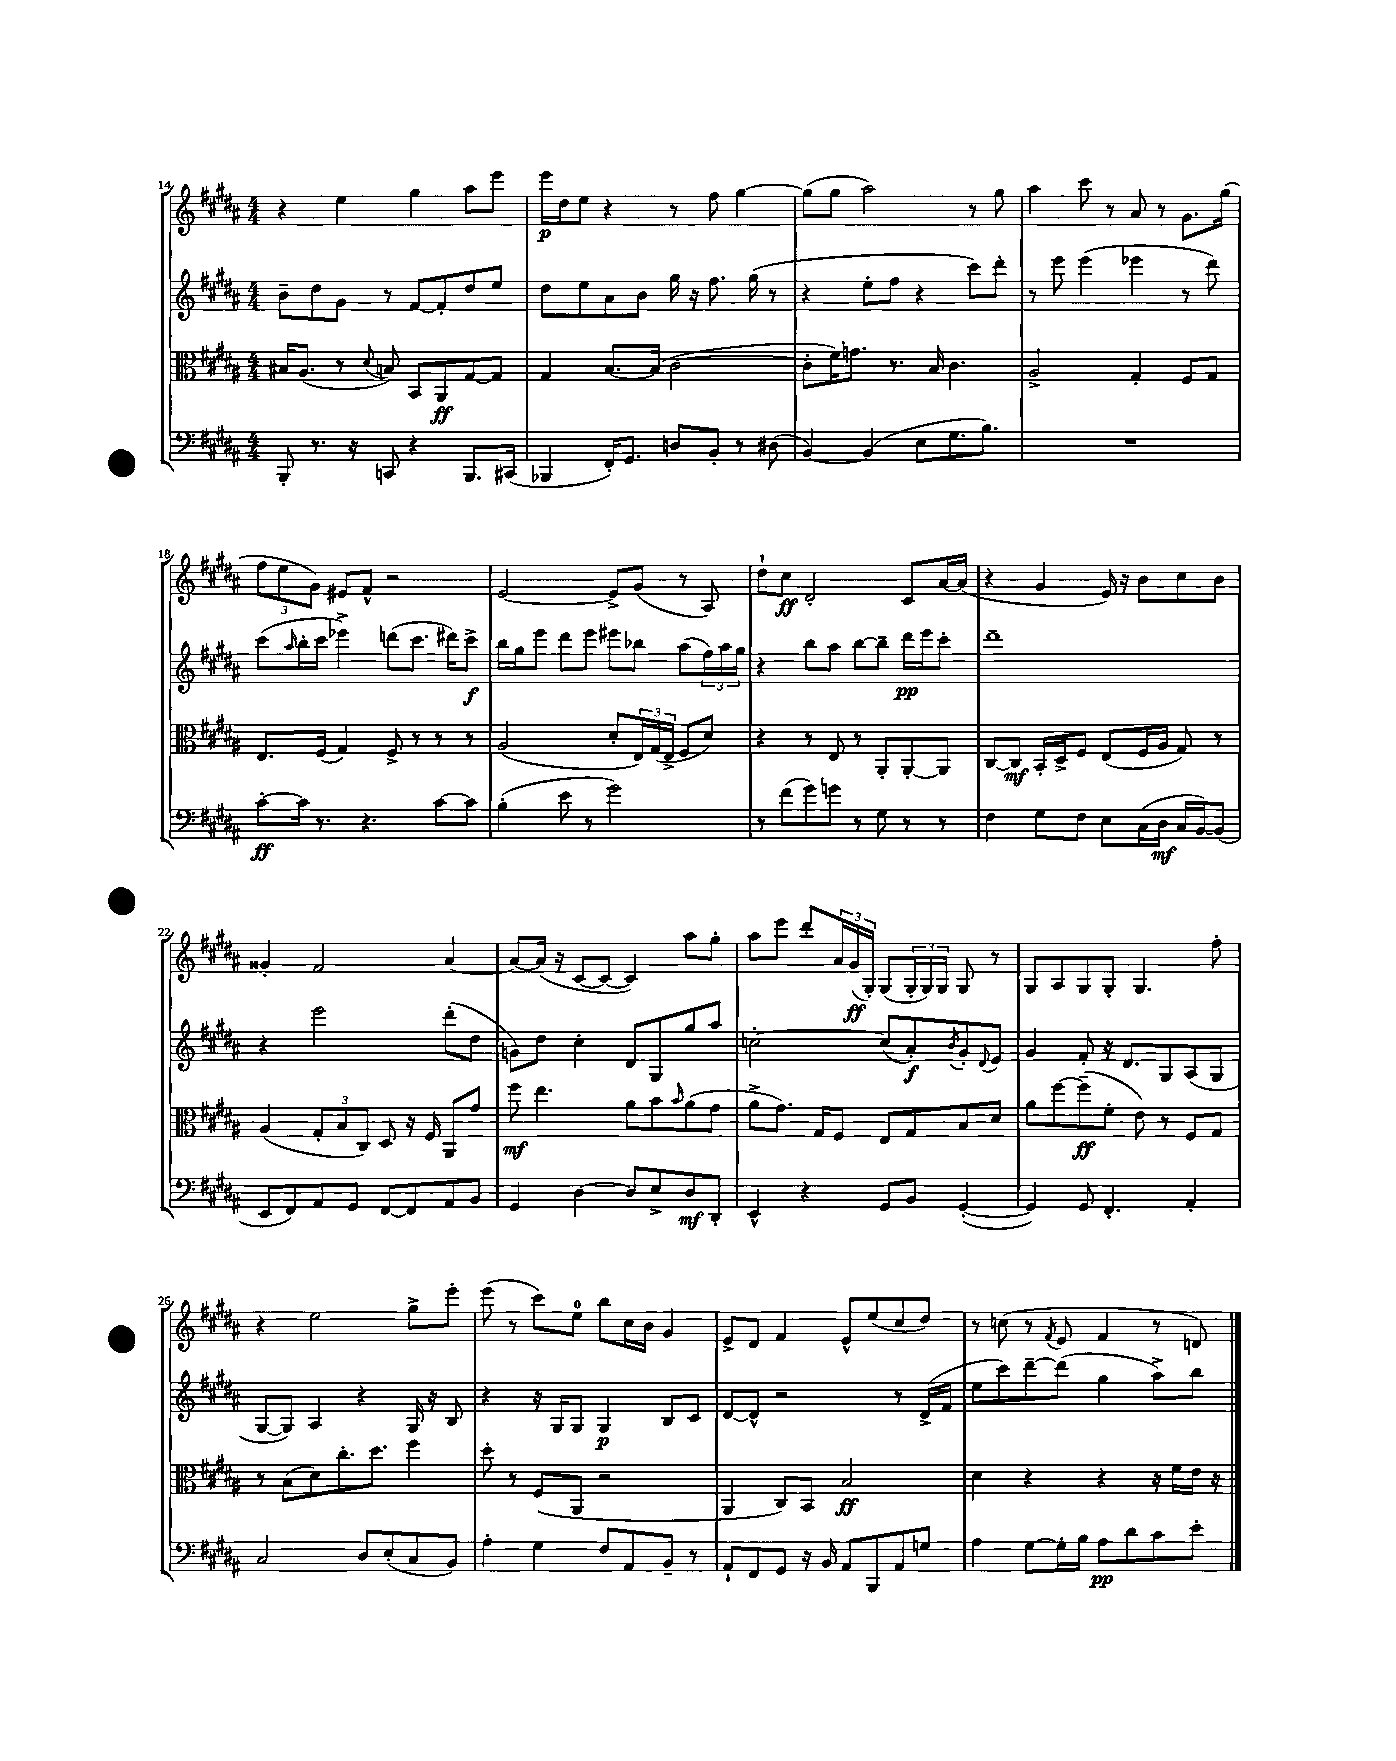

**kern	**kern	**kern	**kern
*staff4	*staff3	*staff2	*staff1
*clefF4	*clefC3	*clefG2	*clefG2
*k[f#c#g#d#a#]	*k[f#c#g#d#a#]	*k[f#c#g#d#a#]	*k[f#c#g#d#a#]
*M4/4	*M4/4	*M4/4	*M4/4
8BBB'	16B#	8b~	4r
.	(8.A#	.	.
8.r	.	8dd#	.
.	8r	8g#	4ee
16r	.	.	.
.	8qqd#	.	.
8CC	8B)	8r	.
4r	8BB	[8f#	4gg#
.	8AA#	8f#']	.
8.BBB	[8G#	8dd#	8aa#
.	8G#]	8ee	8eee
(16CC#	.	.	.
=	=	=	=
4BBB-	4G#	8dd#	16eee
.	.	.	16dd#
.	.	8ee	8ee
16FF#')	[8.B	8a#	4r
8.GG#	.	.	.
.	.	8b	.
.	(16B]	.	.
8D	[2c#	16gg#	8r
.	.	16r	.
8BB'	.	8.ff#	8ff#
8r	.	.	[4gg#
.	.	(16gg#	.
(8D#	.	8r	.
=	=	=	=
[4BB)	8c#']	4r	(8gg#]
.	16f#)	.	8gg#
.	8.g	.	.
(4BB]	.	8ee'	2aa#)
.	8.r	8ff#	.
8E	.	4r	.
.	16B	.	.
8.G#	4.c#	.	.
.	.	8ccc#)	8r
8.B)	.	.	.
.	.	8ddd#'	8gg#
=	=	=	=
1r	2A#^	8r	4aa#
.	.	8eee	.
.	.	(4eee	8ccc#
.	.	.	8r
.	4G#'	4eee-	8a#
.	.	.	8r
.	8F#	8r	8.g#
.	8G#	8ddd#)	.
.	.	.	(16gg#
=	=	=	=
[8c#'	8.E	(8ccc#	12ff#
.	.	.	12ee
.	.	16qqaa#	.
16c#]	.	16bb'	.
.	.	.	12g#)
8.r	(16F#	16ccc#	.
.	4G#)	4eee-^)	8e#
4.r	.	.	8f#^^
.	8F#^	(8ddd	2r
.	8r	8.ccc#	.
[8c#	8r	.	.
.	.	16ddd#)	.
8c#]	8r	8ccc#^	.
=	=	=	=
(4B'	(2A#	16bb	[2e
.	.	16gg#	.
.	.	8eee	.
8e	.	8ddd#	.
8r	.	8eee	.
2g#)	8d#'	8eee#	8e^]
.	24E)	8bb-	(8g#
.	(24G#	.	.
.	24E^	.	.
.	8F#	(8aa#	8r
.	8d#)	24ff#)	8A#)
.	.	24aa#	.
.	.	24gg#	.
=	=	=	=
8r	4r	4r	8dd#`
(8f#	.	.	8cc#
8g#)	8r	8bb	2d#'
8g	8E	8aa#	.
8r	8r	[8bb	.
8G#	8AA#'	8bb~]	.
8r	[8AA#'	16ddd#	8c#
.	.	16eee	.
8r	8AA#]	8ccc#'	[16a#
.	.	.	(16a#]
=	=	=	=
4F#	[8C#	1ddd#~	4r
.	8C#]	.	.
8G#	16BB'	.	4g#
.	16D#^	.	.
8F#	8F#	.	.
8E	(8E	.	16e)
.	.	.	16r
(16C#	16F#	.	8b
16D#	16A#	.	.
16C#	8G#)	.	8cc#
[16BB)	.	.	.
(8BB]	8r	.	8b
=	=	=	=
8EE	(4A#	4r	4g##'
8FF#)	.	.	.
8AA#	12G#'	2eee	2f#
.	12B	.	.
8GG#	.	.	.
.	12C#)	.	.
[8FF#	8D#	.	.
8FF#]	16r	.	.
.	16F#	.	.
8AA#	8AA#	(8ddd#'	[4a#
8BB	8g#	8dd#	.
=	=	=	=
4GG#	8ff#	8g)	8a#_
.	4.ee	8dd#	(16a#]
.	.	.	16r
[4D#	.	4cc#'	[8c#
.	.	.	8c#_
8D#]	8a#	8d#	4c#])
8E^	8b	8G#	.
.	16qqb	.	.
8D#	(8a#	8gg#	8aa#
8DD#'	8g#	8aa#	8gg#'
=	=	=	=
4EE^^	8a#^	[2cc'	8aa#
.	8.g#)	.	8eee
4r	.	.	8ddd#'
.	16G#	.	.
.	8F#	.	24a#
.	.	.	(24g#
.	.	.	24G#')
8GG#	8E	(8cc]	(8G#
8BB	8G#	8a#')	24G#'
.	.	.	24G#)
.	.	.	24G#
.	.	8qb	.
([4GG#'	8B	8g#'	8G#
.	.	8qqd#	.
.	8d#	8e	8r
=	=	=	=
4GG#])	8a#	4g#	8G#
.	[8ff#	.	8A#
8GG#	(8ff#~]	8f#'	8G#
4.FF#'	8f#'	16r	8G#'
.	.	8.d#	.
.	8e)	.	4.G#
.	8r	8G#	.
4AA#'	8F#	(8A#	.
.	8G#	8G#	8ff#'
=	=	=	=
2C#	8r	[8G#	4r
.	(8B	8G#])	.
.	8d#)	4A#	2ee
.	8.cc#'	.	.
8D#	.	4r	.
.	8.dd#	.	.
(8E'	.	.	.
8C#	4ff#	16G#	8gg#^
.	.	16r	.
8BB)	.	8B	8eee'
=	=	=	=
4A#'	8dd#'	4r	(8eee
.	8r	.	8r
4G#	(8F#	16r	8ccc#)
.	.	16G#	.
.	8AA#	8G#	8ee
8F#	2r	4G#	8bb
8AA#	.	.	16cc#
.	.	.	16b
8BB~	.	8B	4g#
8r	.	8c#	.
=	=	=	=
8AA#`	4AA#	[8d#	8e^
8FF#	.	8d#^^]	8d#
8GG#	8C#)	2r	4f#
16r	8BB	.	.
16BB	.	.	.
8AA#	2B	.	8e^^
8BBB	.	.	(8ee
8AA#	.	8r	8cc#
8G	.	(16d#^	8dd#)
.	.	16f#	.
=	=	=	=
4A#	4d#	8ee	8r
.	.	8ccc#)	(8cc
[8G#	4r	[8ddd#~	8r
.	.	.	8qf#
16G#']	.	(8ddd#]	8e
16B	.	.	.
8A#	4r	4gg#	4f#
8d#	.	.	.
8c#	16r	8aa#^)	8r
.	16f#	.	.
8e'	16e	8bb	8d)
.	16r	.	.
==	==	==	==
*-	*-	*-	*-
